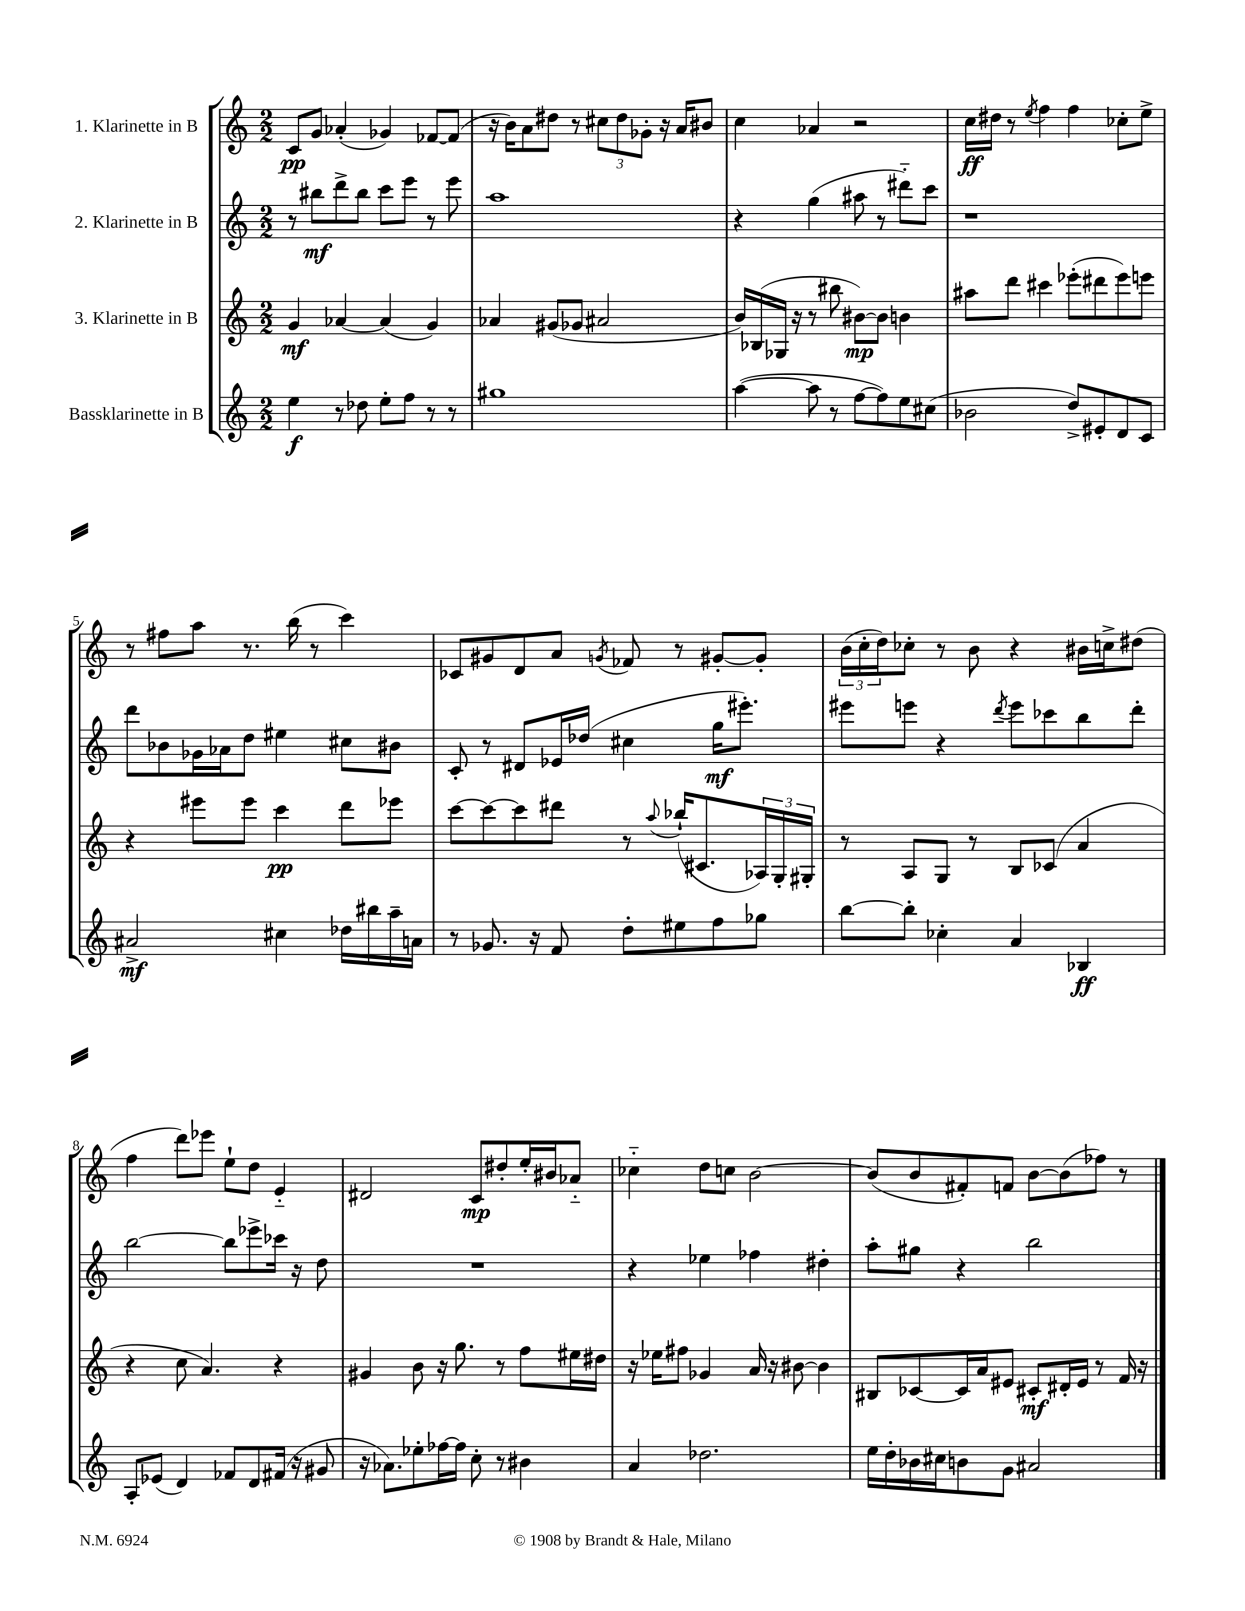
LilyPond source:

<<
\new StaffGroup <<
\new Staff = "s0" \with { instrumentName = "1. Klarinette in B" } {
    \clef treble \key c \major \numericTimeSignature \time 2/2
    c'8\pp g'8 aes'4-.( ges'4) fes'8~ fes'8( |
    r16 b'16) a'8 dis''8 r8 \tuplet 3/2 { cis''8 dis''8 ges'8-. } r16 a'16 bis'8 |
    c''4 aes'4 r2 |
    c''16\ff dis''16 r8 \acciaccatura { e''8 } f''4 f''4 ces''8-. e''8-> |
    r8 fis''8 a''8 r8. b''16( r8 c'''4) |
    ces'8 gis'8 d'8 a'8 \acciaccatura { g'8 } fes'8 r8 gis'8~-. gis'8-. |
    \tuplet 3/2 { b'16( c''16-. d''16) } ces''8-. r8 b'8 r4 bis'16 c''16-> dis''8( |
    f''4 d'''8) ees'''8 e''8-! d''8 e'4-_ |
    dis'2 c'8\mp dis''8-. e''16-. bis'16 aes'8-_ |
    ces''4-_ d''8 c''8 b'2~ |
    b'8( b'8 fis'8-.) f'8 b'8~ b'8( fes''8) r8 \bar "|." |
}
\new Staff = "s1" \with { instrumentName = "2. Klarinette in B" } {
    \clef treble \key c \major \numericTimeSignature \time 2/2
    r8 bis''8\mf d'''8-> bis''8 c'''8 e'''8 r8 e'''8 |
    a''1 |
    r4 g''4( ais''8 r8 dis'''8-_) c'''8 |
    r1 |
    d'''8 bes'8 ges'16 aes'16 d''8 eis''4 cis''8 bis'8 |
    c'8-. r8 dis'8 ees'16 des''16( cis''4 g''16\mf eis'''8.-.) |
    eis'''8 e'''8 r4 \acciaccatura { d'''8 } e'''8 ces'''8 b''8 d'''8-. |
    b''2~ b''8 ees'''8-> ces'''16 r16 d''8 |
    R1 |
    r4 ees''4 fes''4 dis''4-. |
    a''8-. gis''8 r4 b''2 \bar "|." |
}
\new Staff = "s2" \with { instrumentName = "3. Klarinette in B" } {
    \clef treble \key c \major \numericTimeSignature \time 2/2
    g'4\mf aes'4~ aes'4( g'4) |
    aes'4 gis'8( ges'8 ais'2 |
    b'16) bes16( ges16 r16 r8 bis''8 bis'8~\mp) bis'8 b'4 |
    ais''8 d'''8 cis'''4 ees'''8-.( dis'''8 ees'''8) e'''8 |
    r4 eis'''8 eis'''8 c'''4\pp d'''8 ees'''8 |
    c'''8~ c'''8~ c'''8 dis'''8 r8 \appoggiatura { a''8 } bes''16-!( cis'8. \tuplet 3/2 { aes16) g16-. gis16-. } |
    r8 a8 g8 r8 b8 ces'8( a'4 |
    r4 c''8 a'4.) r4 |
    gis'4 b'8 r16 g''8. r8 f''8 eis''16 dis''16 |
    r16 ees''16 fis''8 ges'4 a'16 r16 bis'8~ bis'4 |
    bis8 ces'8~ ces'16 a'16 eis'8 cis'8-.\mf dis'16-. eis'16 r8 f'16 r16 \bar "|." |
}
\new Staff = "s3" \with { instrumentName = "Bassklarinette in B" } {
    \clef treble \key c \major \numericTimeSignature \time 2/2
    e''4\f r8 des''8 e''8-. f''8 r8 r8 |
    gis''1 |
    a''4~( a''8 r8 f''8~ f''8) e''8 cis''8( |
    bes'2 d''8->) eis'8-. d'8 c'8 |
    ais'2->\mf cis''4 des''16 bis''16 a''16-- a'16 |
    r8 ges'8. r16 f'8 d''8-. eis''8 f''8 ges''8 |
    b''8~ b''8-. ces''4-. a'4 bes4\ff |
    a8-. ees'8( d'4) fes'8 d'8 fis'16( r16 gis'8 |
    r16 aes'8.) ees''8-. fes''16~ fes''16 c''8-. r8 bis'4 |
    a'4 des''2. |
    e''16 d''16-. bes'16 cis''16 b'8 g'8 ais'2 \bar "|." |
}
>>
>>
